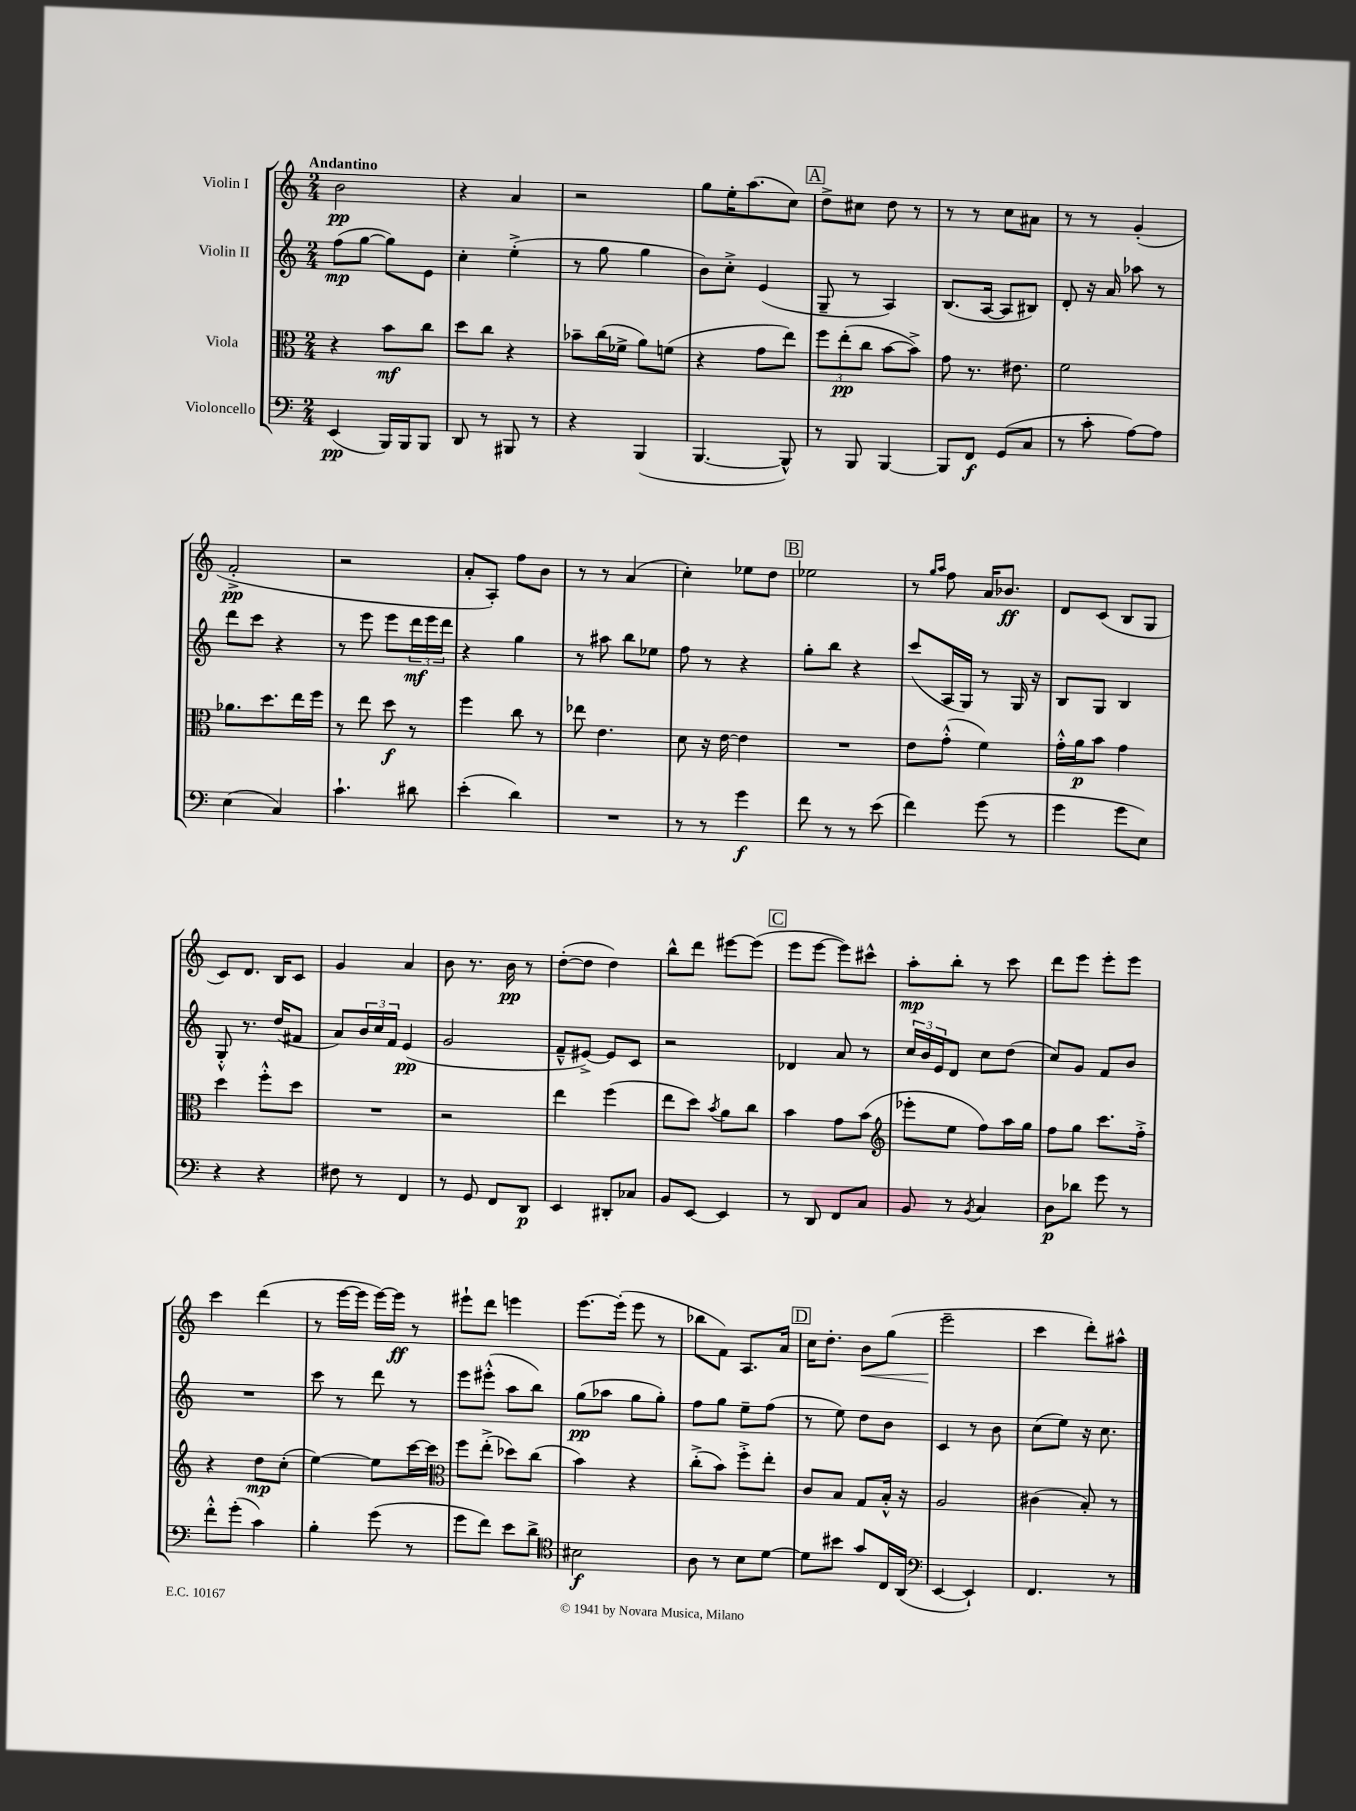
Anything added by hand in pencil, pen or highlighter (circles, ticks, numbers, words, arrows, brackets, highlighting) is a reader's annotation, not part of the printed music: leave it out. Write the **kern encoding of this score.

**kern	**kern	**kern	**kern
*staff4	*staff3	*staff2	*staff1
*clefF4	*clefC3	*clefG2	*clefG2
*k[]	*k[]	*k[]	*k[]
*M2/4	*M2/4	*M2/4	*M2/4
(4EE	4r	(8ff	2b
.	.	[8gg	.
16BBB)	8b	8gg])	.
16BBB	.	.	.
8BBB	8cc	8e	.
=	=	=	=
8DD	8dd	4cc'	4r
8r	8cc	.	.
8BBB#	4r	(4ee'^	4a
8r	.	.	.
=	=	=	=
4r	8b-~	8r	2r
.	(16cc	8gg	.
.	16f-^	.	.
(4BBB	8a)	4gg	.
.	(8f	.	.
=	=	=	=
[4.BBB	4r	8b)	8gg
.	.	8cc'^	16ee'
.	.	.	(8.aa
.	8g	(4e	.
8BBB^^])	8ee)	.	8cc)
=	=	=	=
8r	12ff	8G~	8dd^
.	(12ee'	.	.
8BBB	.	8r	8cc#
.	12cc	.	.
[4BBB	[8b	4A)	8dd
.	8b^])	.	8r
=	=	=	=
8BBB]	8g	(8.B	8r
8FF	8.r	.	8r
.	.	[16A	.
(8GG	.	8A]	8cc
.	8.e#	.	.
8C	.	8B#)	8a#
=	=	=	=
8r	2f	8d'	8r
8c'	.	16r	8r
.	.	16a	.
[8A)	.	8aa-	(4g'
8A]	.	8r	.
=	=	=	=
(4E	8.a-	8ddd	2f'^
.	.	8ccc	.
.	8.dd	.	.
4C)	.	4r	.
.	16ee	.	.
.	16ff	.	.
=	=	=	=
4.c`	8r	8r	2r
.	8ee	8eee	.
.	8dd	8eee	.
8d#	8r	24ddd	.
.	.	24eee	.
.	.	24ddd	.
=	=	=	=
(4e'	4ff	4r	8a'
.	.	.	8A')
4d)	8cc	4gg	8ff
.	8r	.	8b
=	=	=	=
2r	8ee-	8r	8r
.	4.e	8aa#	8r
.	.	8bb	(4a
.	.	8ee-	.
=	=	=	=
8r	8d	8ff	4cc')
8r	16r	8r	.
.	[16e	.	.
4g	4e]	4r	8ee-
.	.	.	8dd
=	=	=	=
8f	2r	8gg'	2ee-
8r	.	8bb	.
8r	.	4r	.
(8e	.	.	.
=	=	=	=
4f)	8e	(8ccc	8r
.	.	.	16qqgg
.	.	.	16qqaa
.	(8g'^^	16A	8ff
.	.	16G)	.
(8g	4f)	8r	16a
.	.	.	8.b-
8r	.	16G	.
.	.	16r	.
=	=	=	=
4g	16g'^^	8B	8d
.	16a	.	.
.	8b	8G	(8c
8g	4g	4B	8B
8E)	.	.	8G
=	=	=	=
4r	4dd	8G'^^	8c)
.	.	8.r	8.d
4r	8ff'^^	.	.
.	.	(16dd	16B
.	8dd	8f#	8c
=	=	=	=
8F#	2r	8a)	4g
8r	.	24b	.
.	.	24cc	.
.	.	24f	.
4FF	.	(4e	4a
=	=	=	=
8r	2r	2g	8b
8GG	.	.	8.r
8FF	.	.	.
.	.	.	16b
8DD	.	.	8r
=	=	=	=
4EE	4ee	8f~^^	([8dd'
.	.	[8e#^)	8dd]
8DD#'	(4ff	8e#]	4dd)
8C-	.	8c	.
=	=	=	=
8BB	8ee	2r	8bb^^
[8EE	8dd)	.	8ddd
.	8qb	.	.
4EE]	8a	.	[8eee#
.	8cc	.	(8eee#]
=	=	=	=
8r	4b	4d-	8eee
8DD	.	.	[8eee
8FF	8g	8a	8eee])
8C	(8b	8r	8ccc#^^
=	=	=	=
*	*clefG2	*	*
8BB	8eee-'	24cc	8aa'
.	.	24b	.
.	.	24e	.
8r	8ee	8d	8bb'
8qBB	.	.	.
4C	8ff)	8cc	8r
.	16aa	(8dd	8ccc
.	16gg	.	.
=	=	=	=
8D	8ff	8cc)	8ddd
8d-	8gg	8g	8eee
8g	8.ccc	8f	8eee'
8r	.	8b	8eee
.	16ff'^	.	.
=	=	=	=
8f'^^	4r	2r	4ccc
(8g'	.	.	.
4c)	8dd	.	(4ddd
.	(8cc'	.	.
=	=	=	=
4B'	[4ee)	8ccc	8r
.	.	8r	[16eee
.	.	.	16eee]
(8g	8ee]	8ddd	[16eee)
.	.	.	16eee]
8r	[16ccc	8r	8r
.	16ccc]	.	.
=	=	=	=
*	*clefC3	*	*
8g	8ff	8eee	8eee#`
8f)	(8ee'^	(8eee#'^^	8ddd
8e	8dd-)	8aa	4eee
8d^	(8cc	8bb)	.
=	=	=	=
*clefC4	*	*	*
2B#	4b)	(8gg	[8.eee
.	.	8aa-	.
.	.	.	(16eee']
.	4r	8gg	8eee
.	.	8gg')	8r
=	=	=	=
8A	(8cc'^	8ff	8bb-
8r	8b)	8gg	8f)
8B	8ff'^	8ee~	8.A
[8d	8ee'	(8ff	.
.	.	.	16a
=	=	=	=
8d]	8c	8r	16cc
.	.	.	8.dd'
8b#	8B	8ee)	.
8g	8G	8dd	8b
16C	16B'^^	8b	(8gg
(16AA	16r	.	.
=	=	=	=
*clefF4	*	*	*
[4EE	2A	4c	2eee~
4EE`])	.	8r	.
.	.	8b	.
=	=	=	=
4.FF	(4c#	(8cc	4ccc
.	.	8ee)	.
.	8B')	16r	8ddd')
.	.	8.cc	.
8r	8r	.	8aa#^^
==	==	==	==
*-	*-	*-	*-
